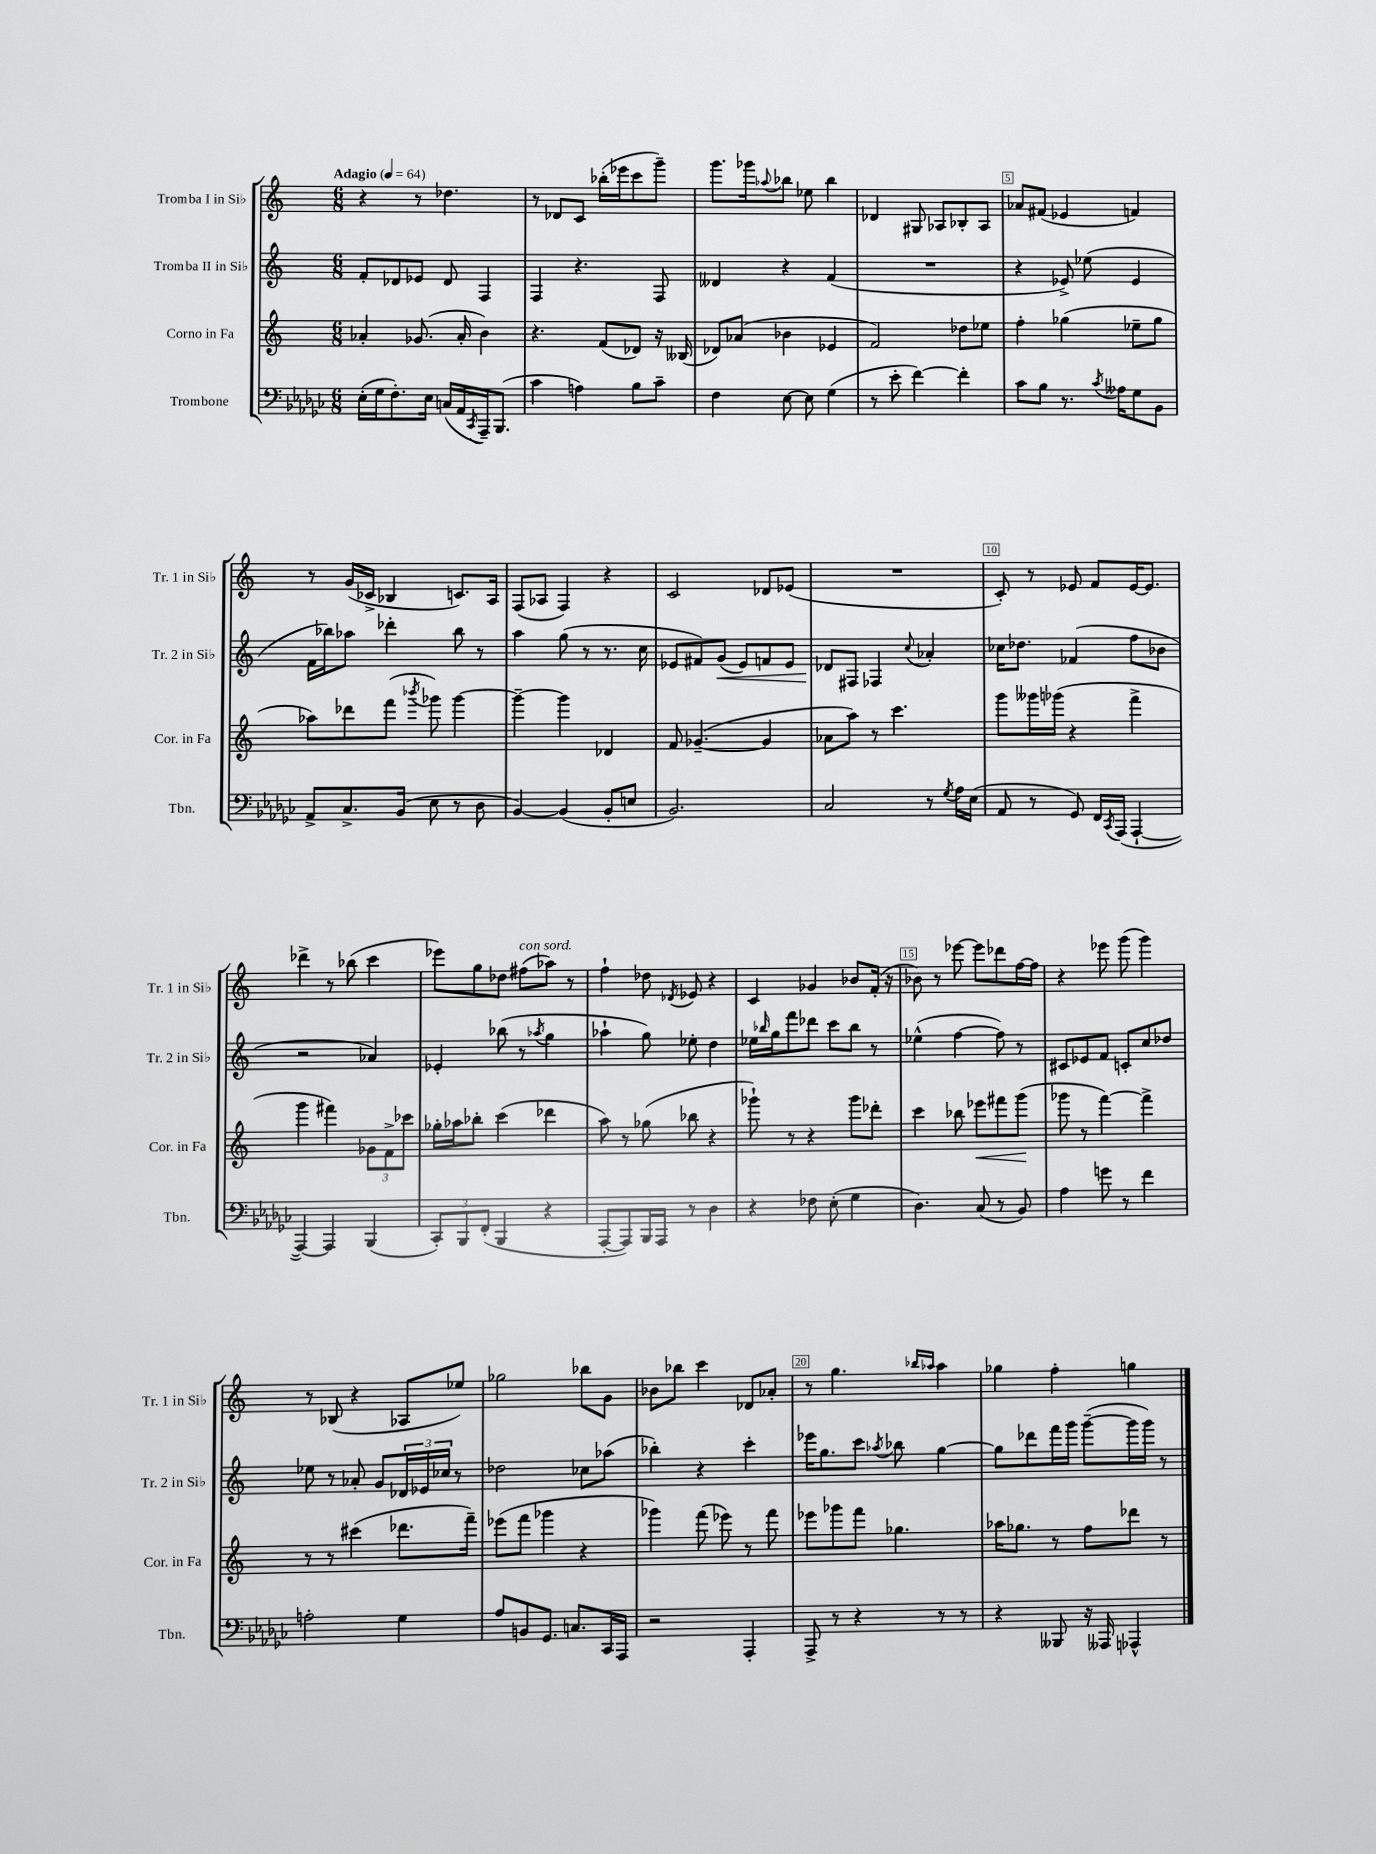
<<
\new StaffGroup <<
\new Staff = "s0" \with { instrumentName = "Tromba I in Sib" shortInstrumentName = "Tr. 1 in Sib" } {
    \clef treble \key c \major \numericTimeSignature \time 6/8 \tempo "Adagio" 4 = 64
    r4 r8 des''4. |
    r8 des'8 c'8 bes''16-.( ees'''16 c'''8 g'''8--) |
    g'''8. ges'''16 \appoggiatura { aes''8 } bes''8 ees''8 bes''4 |
    des'4 gis8 aes8 bes8-. aes8 |
    aes'8 fis'8( ees'4 f'4) |
    r8 g'16( ces'16-> bes4 c'8.) a16 |
    f8( aes8 f4) r4 |
    c'2 des'8 ees'8( |
    R2. |
    c'8-.) r8 ees'8 f'8 ees'16~ ees'8. |
    des'''4-> r8 bes''8( c'''4 |
    ees'''8) g''8 des''8 fis''8^\markup { \italic "con sord." }( aes''8) r8 |
    f''4-! des''8 \acciaccatura { des'8 } ees'8 r4 |
    c'4 ges'4 bes'8 f'16-.( r16 |
    bes'8) r8 ees'''8~ ees'''8 des'''8 f''16~ f''16 |
    r4 ees'''8 g'''8( g'''4) |
    r8 bes8( r4 aes8 ees''8) |
    ges''2 bes''8 g'8 |
    bes'8 bes''8 c'''4 des'8 aes'8-. |
    r8 g''4. \grace { bes''16 aes''16 } aes''4 |
    ges''4 f''4-. g''4 \bar "|." |
}
\new Staff = "s1" \with { instrumentName = "Tromba II in Sib" shortInstrumentName = "Tr. 2 in Sib" } {
    \clef treble \key c \major \numericTimeSignature \time 6/8
    f'8-. des'8 ees'8 des'8 f4 |
    f4 r4. f8 |
    deses'4 r4 f'4( |
    R2. |
    r4 ees'8->) ees''8( ees'4 |
    f'16 bes''16) aes''8 des'''4-. bes''8 r8 |
    a''4 g''8( r8 r8. c''16 |
    ees'8 fis'8) g'8\<( ees'8) f'8 ees'8 |
    des'8\! fis8 fes4 \appoggiatura { c''8 } aes'4-. |
    ces''16 des''8. fes'4( f''8 bes'8 |
    r2 aes'4) |
    ees'4-. bes''8( r8 \acciaccatura { aes''8 } g''4 |
    aes''4-! g''8) ees''8-. d''4 |
    ees''16 \grace { bes''16 } g''16 f'''8 des'''8 c'''8 bes''8 r8 |
    ees''4-^( f''4~ f''8) r8 |
    cis'8 ees'8 f'8 c'8-. c''8 des''8 |
    ees''8 r8 aes'8-. g'8 \tuplet 3/2 { des'16 ees'16 ces''16 } r8 |
    des''2 ces''8 aes''8( |
    bes''4-.) r4 c'''4-. |
    ees'''16 g''8. c'''8 \acciaccatura { aes''8 } bes''8 g''4~ |
    g''8 des'''8 f'''16 g'''16 g'''8~--( g'''16 g'''16) r8 \bar "|." |
}
\new Staff = "s2" \with { instrumentName = "Corno in Fa" shortInstrumentName = "Cor. in Fa" } {
    \clef treble \key c \major \numericTimeSignature \time 6/8
    aes'4-. ges'8.( aes'16-. b'4) |
    r4. f'8( des'8) r16 beses16( |
    des'8) aes'8( bes'4 ees'4 |
    f'2) des''8 ees''8 |
    f''4-. ges''4( ees''8-- ges''8 |
    aes''8) des'''8 f'''8( \acciaccatura { bes'''8 } ges'''8) ges'''4~ |
    ges'''4~-- ges'''4 des'4 |
    f'8 ges'4.~--( ges'4 |
    aes'8 a''8) r8 c'''4. |
    g'''8 geses'''16 ges'''16( r4 f'''4-> |
    g'''4 fis'''4) \tuplet 3/2 { ges'8 f'8-> ces'''8 } |
    ges''16-. aes''16 bes''8-. c'''4( des'''4 |
    a''8) r8 ges''8( bes''8 r4 |
    ges'''8-!) r8 r4 ges'''8 des'''8-. |
    c'''4 bes''8 ees'''8\< fis'''8 g'''8\!( |
    ges'''8 r8 f'''4~) f'''4-> |
    r8 r8 cis'''4( des'''8. f'''16--) |
    ees'''8( f'''8 ges'''4 r4 |
    ges'''4) f'''8( ees'''8) r8 f'''8 |
    ees'''8 ges'''8 f'''8 ges''4. |
    aes''16 ges''8. r8 f''8 des'''8 r8 \bar "|." |
}
\new Staff = "s3" \with { instrumentName = "Trombone" shortInstrumentName = "Tbn." } {
    \clef bass \key ges \major \numericTimeSignature \time 6/8
    ees16-.( ges16 f8.-.) ees16 c16( aes,16 \acciaccatura { ces,8 } aes,,16--) bes,,8.( |
    ces'4 a4) bes8 ces'8-- |
    f4 ees8~ ees8 ges4( |
    r8 ees'8-. f'4~) f'4-. |
    ces'8 bes8 r8. \acciaccatura { ces'8 } aeses16 ges8 bes,8 |
    aes,8-> ces8.-> bes,16( ees8 r8 des8 |
    bes,4~) bes,4( bes,8-. e8 |
    bes,2.) |
    ces2 r8 \acciaccatura { ges8 } aes16 ees16( |
    aes,8 r8 ges,8) f,16 \acciaccatura { ces,8 } aes,,16( aes,,4~-! |
    aes,,4~) aes,,4 bes,,4( |
    \tuplet 3/2 { ces,8-.) bes,,8 f,8-.( } bes,,4 r4 |
    aes,,8~-. aes,,8) bes,,16 aes,,16 r8 des4 |
    r4 fes8 ees8-.( ges4 |
    des4.) ces8( r8 bes,8) |
    aes4 g'8 r8 f'4 |
    a2-. ges4 |
    aes8 b,8 ges,8. c8. ces,16 aes,,16 |
    r2 aes,,4-. |
    aes,,8-> r8 r4 r8 r8 |
    r4 beses,,8 r16 aeses,,16 aes,,4-^ \bar "|." |
}
>>
>>
\layout { \context { \Score \override BarNumber.break-visibility = ##(#f #t #t) barNumberVisibility = #(every-nth-bar-number-visible 5) \override BarNumber.stencil = #(make-stencil-boxer 0.1 0.3 ly:text-interface::print) } }
